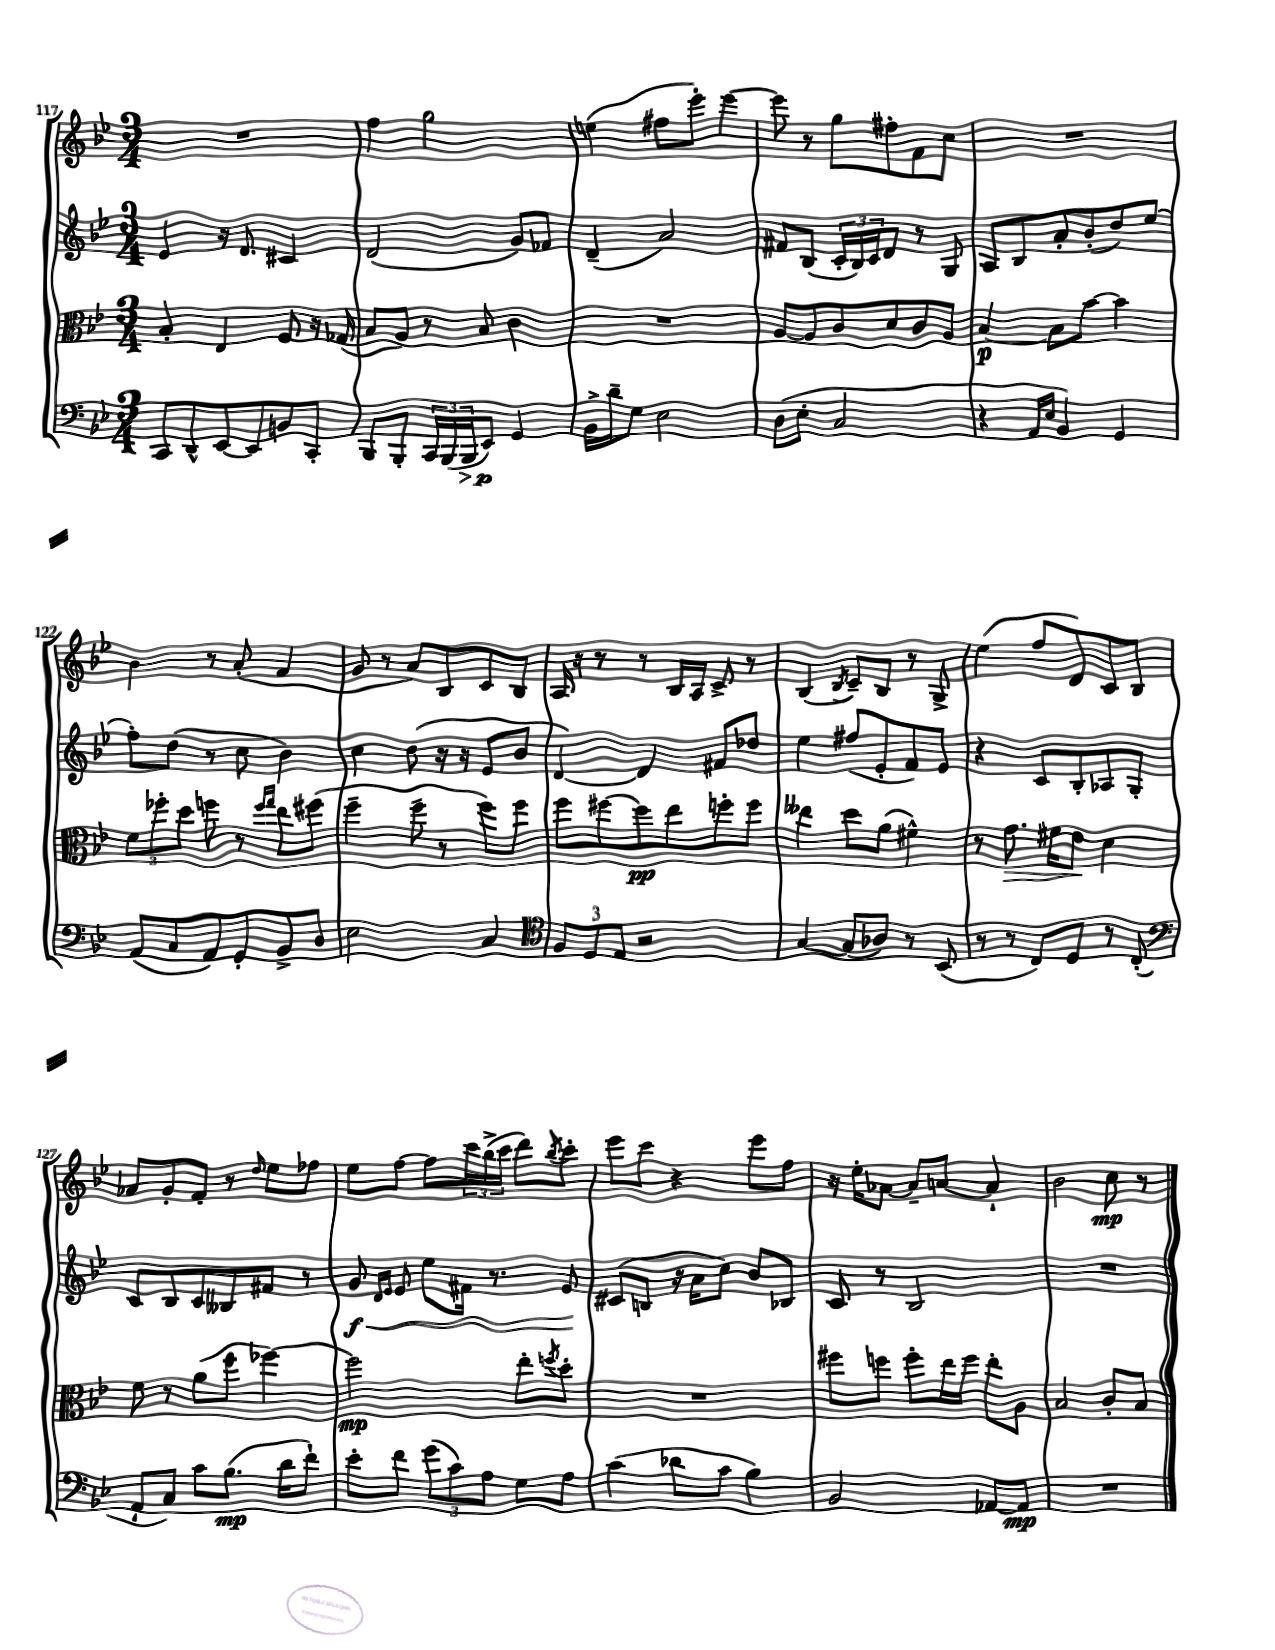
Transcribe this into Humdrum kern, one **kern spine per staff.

**kern	**dynam	**kern	**dynam	**kern	**dynam	**kern	**dynam
*part4	*part4	*part3	*part3	*part2	*part2	*part1	*part1
*staff4	*staff4	*staff3	*staff3	*staff2	*staff2	*staff1	*staff1
*clefF4	*	*clefC3	*	*clefG2	*	*clefG2	*
*k[b-e-]	*	*k[b-e-]	*	*k[b-e-]	*	*k[b-e-]	*
*M3/4	*	*M3/4	*	*M3/4	*	*M3/4	*
=117	=117	=117	=117	=117	=117	=117	=117
8CC/L	.	4B-'/	.	4e-/	.	2.r	.
8DD^^/	.	.	.	.	.	.	.
[8EE-/	.	4E-/	.	16r	.	.	.
.	.	.	.	8.d/	.	.	.
8EE-/]	.	.	.	.	.	.	.
8BBn/	.	8F/	.	4c#X/	.	.	.
8CC'/J	.	16r	.	.	.	.	.
.	.	(16G-X/	.	.	.	.	.
=118	=118	=118	=118	=118	=118	=118	=118
8BBB-/L	.	8B-/L	.	(2d/	.	4ff\	.
8BBB-'/J	.	8A/J)	.	.	.	.	.
24CC/LL	.	8r	.	.	.	2gg\	.
(24BBB-/	.	.	.	.	.	.	.
!	!LO:HP:b	!	!	!	!	!	!
24BBB-/J	>	.	.	.	.	.	.
8EE-/J)	p	8B-/	.	.	.	.	.
4GG/	]	4c\	.	8g/L)	.	.	.
.	.	.	.	8f-X/J	.	.	.
=119	=119	=119	=119	=119	=119	=119	=119
16BB-^\LL	.	2.r	.	(4d~/	.	(4een\	.
16d~\J	.	.	.	.	.	.	.
8G\J	.	.	.	.	.	.	.
2E-\	.	.	.	2a/)	.	8ff#X\L	.
.	.	.	.	.	.	8eee-'\J)	.
.	.	.	.	.	.	[4eee-\	.
=120	=120	=120	=120	=120	=120	=120	=120
(8D\L	.	[8A/L	.	8f#X/L	.	8eee-\]	.
8E-'\J	.	8A/]	.	(8B-/J	.	8r	.
2C/	.	8c/	.	24c'/LL	.	8gg\L	.
.	.	.	.	24B-/)	.	.	.
.	.	.	.	24c/J	.	.	.
.	.	8d/	.	8d/J	.	8ff#X'\	.
.	.	8c/	.	8r	.	8f\	.
.	.	8A/J	.	8G/	.	8cc\J	.
=121	=121	=121	=121	=121	=121	=121	=121
4r	.	[4B-/	p	8A/L	.	2.r	.
.	.	.	.	8B-/	.	.	.
16qqAA/LL	.	.	.	.	.	.	.
16qqE-/JJ	.	.	.	.	.	.	.
4BB-/)	.	8B-\L]	.	8a'/	.	.	.
.	.	[8b-\J	.	(8b-'/	.	.	.
4GG/	.	4b-\]	.	8dd/)	.	.	.
.	.	.	.	(8ee-/J	.	.	.
!!LO:LB:g=z
=122	=122	=122	=122	=122	=122	=122	=122
(8AA/L	.	12f\L	.	8ff'\L)	.	4b-\	.
.	.	12ff-X'\	.	.	.	.	.
8C/	.	.	.	(8dd\J	.	.	.
.	.	12dd\J	.	.	.	.	.
8AA/)	.	8ffn\	.	8r	.	8r	.
8GG'/	.	8r	.	8cc\	.	(8a'/	.
.	.	16qqff/LL	.	.	.	.	.
.	.	16qqgg/JJ	.	.	.	.	.
8BB-^/	.	8ee-\L	.	4b-\)	.	4f/	.
8D/J	.	(8ff#X\J	.	.	.	.	.
=123	=123	=123	=123	=123	=123	=123	=123
2E-\	.	4ff~\	.	4cc\	.	8g/	.
.	.	.	.	.	.	8r	.
.	.	8ff~\	.	(8dd\	.	8a/L)	.
.	.	8r	.	16r	.	8B-/	.
.	.	.	.	16r	.	.	.
4C/	.	8ff\L)	.	8e-/L	.	8c/	.
.	.	8ff\J	.	8b-/J	.	8B-/J	.
=124	=124	=124	=124	=124	=124	=124	=124
*clefC4	*	*	*	*	*	*	*
12F/L	.	8ff\L	.	[4d/)	.	16A/	.
.	.	.	.	.	.	16r	.
12D/	.	.	.	.	.	.	.
.	.	[8ff#X\	.	.	.	8r	.
12E-/J	.	.	.	.	.	.	.
2r	.	8ff#\]	pp	4d/]	.	8r	.
.	.	8ee-\	.	.	.	16B-/LL	.
.	.	.	.	.	.	16A/JJ	.
.	.	8ffn'\	.	8f#X/L	.	8c^/	.
.	.	8ff\J	.	8dd-X/J	.	8r	.
=125	=125	=125	=125	=125	=125	=125	=125
[4G/	.	4ee--X\	.	4ee-\	.	(4B-/	.
.	.	.	.	.	.	8qB-/	.
(8G/L]	.	8dd\L	.	(8ff#X/L	.	8c~/L)	.
8A-X/J)	.	(8a\J	.	8e-'/	.	8B-/J	.
8r	.	4f#X^^\)	.	8f/)	.	8r	.
(8BB-/	.	.	.	8e-/J	.	8G^/	.
=126	=126	=126	=126	=126	=126	=126	=126
8r	.	8r	.	4r	.	(4ee-\	.
!	!	!	!LO:HP:b	!	!	!	!
8r	.	8.g\	>	.	.	.	.
8C/L)	.	.	.	8c/L	.	8ff/L	.
.	.	16f#X\KL	.	.	.	.	.
8D/J	.	8e-\J	.	8B-'/	.	8d/)	.
8r	.	4d\	]	8A-X/	.	8c/	.
(8C'/	.	.	.	8G'/J	.	8B-/J	.
!!LO:LB:g=z
=127	=127	=127	=127	=127	=127	=127	=127
*clefF4	*	*	*	*	*	*	*
8AA`/L	.	8f\	.	8c/L	.	8a-X/L	.
8C/J)	.	8r	.	8B-/	.	8g'/	.
8c\L	.	(8a\L	.	8c/	.	8f'/J	.
(8.B-\J	mp	8ff\J	.	8B--X/	.	8r	.
.	.	.	.	.	.	16qqdd/	.
.	.	[4ff-X\)	.	8f#X/J	.	8ee-\L	.
16d\KL	.	.	.	.	.	.	.
8f`\J)	.	.	.	8r	.	8ff-X\J	.
=128	=128	=128	=128	=128	=128	=128	=128
!	!	!	!	!	!LO:HP:b	!	!
8e-'\L	.	2ff-\]	mp	8g/	< f	8ee-\L	.
.	.	.	.	16qqd/LL	.	.	.
.	.	.	.	16qqe-/JJ	.	.	.
8f\J	.	.	.	8e-/	.	[8ff\J	.
(12g\L	.	.	.	8ee-\L	.	8ff\L]	.
12c\)	.	.	.	.	.	.	.
.	.	.	.	16f#X\Jk	.	24ccc\L	.
12A\J	.	.	.	.	.	(24bb-^\	.
.	.	.	.	8.r	.	.	.
.	.	.	.	.	.	24ccc\JJ	.
8G\L	.	8ee-'\L	.	.	.	8ddd\L)	.
.	.	8qffn/	.	.	.	8qbb-/	.
8A\J	.	8dd'\J	.	8e-/	.	8ccc'\J	.
.	.	.	.	.	[	.	.
=129	=129	=129	=129	=129	=129	=129	=129
(4c\	.	2.r	.	(8c#X/L	.	8eee-\L	.
.	.	.	.	8Bn/J	.	8ccc\J	.
8d-X\L	.	.	.	16r	.	4r	.
.	.	.	.	16a\KL	.	.	.
8c\J	.	.	.	8cc\J)	.	.	.
4B-\)	.	.	.	8b-/L	.	8eee-\L	.
.	.	.	.	8B-X/J	.	8ff\J	.
=130	=130	=130	=130	=130	=130	=130	=130
2BB-/	.	8ff#X\L	.	8c/	.	16r	.
.	.	.	.	.	.	16ee-'\KL	.
.	.	8ffn\J	.	8r	.	[8a-X\J	.
.	.	8ff'\L	.	2B-/	.	8a-~/L]	.
.	.	16ee-\L	.	.	.	[8an/J	.
.	.	16ff\JJ	.	.	.	.	.
[8AA-X/L	.	8ee-'\L	.	.	.	4a`/]	.
8AA-/J]	mp	8A\J	.	.	.	.	.
=131	=131	=131	=131	=131	=131	=131	=131
2.r	.	2B-/	.	2.r	.	2b-\	.
.	.	8c'/L	.	.	.	8cc\	mp
.	.	8B-/J	.	.	.	8r	.
==	==	==	==	==	==	==	==
*-	*-	*-	*-	*-	*-	*-	*-
